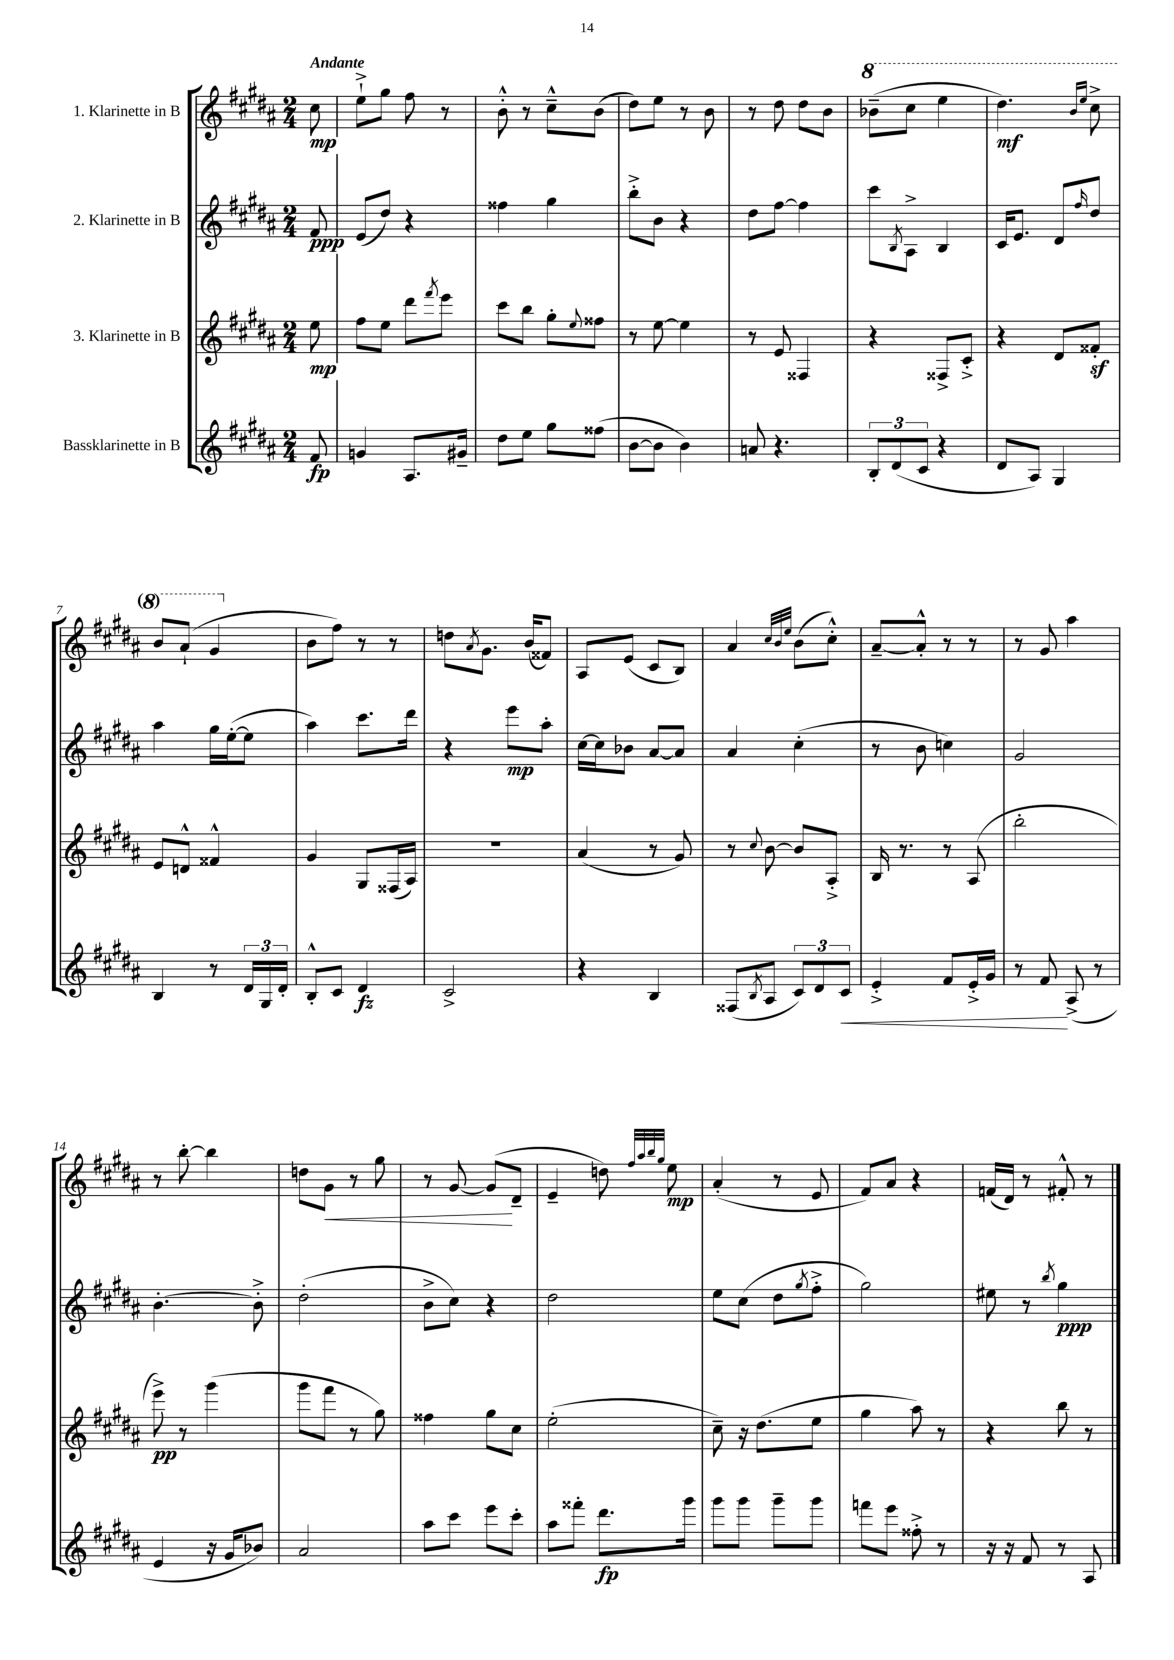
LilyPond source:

<<
\new StaffGroup <<
\new Staff = "s0" \with { instrumentName = "1. Klarinette in B" } {
    \clef treble \key b \major \numericTimeSignature \time 2/4 \partial 8 \tempo "Andante"
    cis''8\mp |
    e''8-!-> gis''8 fis''8 r8 |
    b'8-.-^ r8 cis''8---^ b'8( |
    dis''8) e''8 r8 b'8 |
    r8 dis''8 dis''8 b'8 |
    \ottava #1 bes''8--( cis'''8 e'''4 |
    dis'''4.\mf) \grace { b''16 e'''16 } cis'''8-> |
    b''8 ais''8-!( gis''4 \ottava #0 |
    b'8 fis''8) r8 r8 |
    d''8 \acciaccatura { ais'8 } gis'8. b'16( fisis'8) |
    ais8 e'8( cis'8 b8) |
    ais'4 \grace { cis''32 b'32 e''32 } b'8( cis''8-.-^) |
    ais'8~-- ais'8-.-^ r8 r8 |
    r8 gis'8 ais''4 |
    r8 b''8~-. b''4 |
    d''8 gis'8\< r8 gis''8 |
    r8 gis'8~ gis'8\!( dis'8-- |
    e'4-- d''8) \grace { fis''32 ais''32 b''32 gis''32 } e''8\mp |
    ais'4-.( r8 e'8 |
    fis'8) ais'8 r4 |
    f'16( dis'16) r8 fis'8-.-^ r8 \bar "|." |
}
\new Staff = "s1" \with { instrumentName = "2. Klarinette in B" } {
    \clef treble \key b \major \numericTimeSignature \time 2/4 \partial 8
    fis'8\ppp |
    e'8( dis''8) r4 |
    fisis''4 gis''4 |
    b''8-.-> b'8 r4 |
    dis''8 fis''8~ fis''4 |
    cis'''8 \acciaccatura { b8 } ais8-> b4 |
    cis'16 e'8. dis'8 \grace { fis''16 } dis''8 |
    ais''4 gis''16 e''16~-.( e''8 |
    ais''4) cis'''8. dis'''16 |
    r4 e'''8\mp ais''8-. |
    cis''16~ cis''16 bes'8 ais'8~ ais'8 |
    ais'4 cis''4-.( |
    r8 b'8 c''4) |
    gis'2 |
    b'4.~-. b'8-.-> |
    dis''2-.( |
    b'8-> cis''8) r4 |
    dis''2 |
    e''8 cis''8( dis''8 \acciaccatura { gis''8 } fis''8-.-> |
    gis''2) |
    eis''8 r8 \acciaccatura { b''8 } gis''4\ppp \bar "|." |
}
\new Staff = "s2" \with { instrumentName = "3. Klarinette in B" } {
    \clef treble \key b \major \numericTimeSignature \time 2/4 \partial 8
    e''8\mp |
    fis''8 e''8 dis'''8 \acciaccatura { fis'''8 } e'''8 |
    cis'''8 b''8 gis''8-. \appoggiatura { e''8 } fisis''8 |
    r8 e''8~ e''4 |
    r8 e'8 fisis4 |
    r4 fisis8-> cis'8-.-> |
    r4 dis'8 fisis'8-.\sf |
    e'8 d'8-^ fisis'4-^ |
    gis'4 gis8 fisis16( ais16) |
    r2 |
    ais'4( r8 gis'8) |
    r8 \appoggiatura { cis''8 } b'8~ b'8 ais8-.-> |
    b16 r8. r8 ais8( |
    b''2-. |
    e'''8->\pp) r8 gis'''4( |
    gis'''8 fis'''8 r8 gis''8) |
    fisis''4 gis''8 cis''8 |
    e''2-.( |
    cis''8--) r16 dis''8.( e''8 |
    gis''4 ais''8) r8 |
    r4 b''8 r8 \bar "|." |
}
\new Staff = "s3" \with { instrumentName = "Bassklarinette in B" } {
    \clef treble \key b \major \numericTimeSignature \time 2/4 \partial 8
    fis'8\fp |
    g'4 ais8. gis'16-- |
    dis''8 e''8 gis''8 fisis''8( |
    b'8~ b'8 b'4) |
    a'8 r4. |
    \tuplet 3/2 { b8-. dis'8( cis'8 } r4 |
    dis'8 ais8) gis4 |
    b4 r8 \tuplet 3/2 { dis'16 gis16 dis'16-. } |
    b8-.-^ cis'8 dis'4\fz |
    cis'2-> |
    r4 b4 |
    fisis8( \acciaccatura { b8 } ais8 \tuplet 3/2 { cis'8) dis'8 cis'8\< } |
    e'4-.-> fis'8 e'16-.-> gis'16 |
    r8 fis'8\! ais8->( r8 |
    e'4 r16 gis'16 bes'8) |
    ais'2 |
    ais''8 cis'''8 e'''8 cis'''8-. |
    ais''8 fisis'''8-. dis'''8.\fp gis'''16 |
    gis'''8 gis'''8 gis'''8-- gis'''8 |
    f'''8 e'''8 fisis''8-.-> r8 |
    r16 r16 fis'8 r8 ais8 \bar "|." |
}
>>
>>
